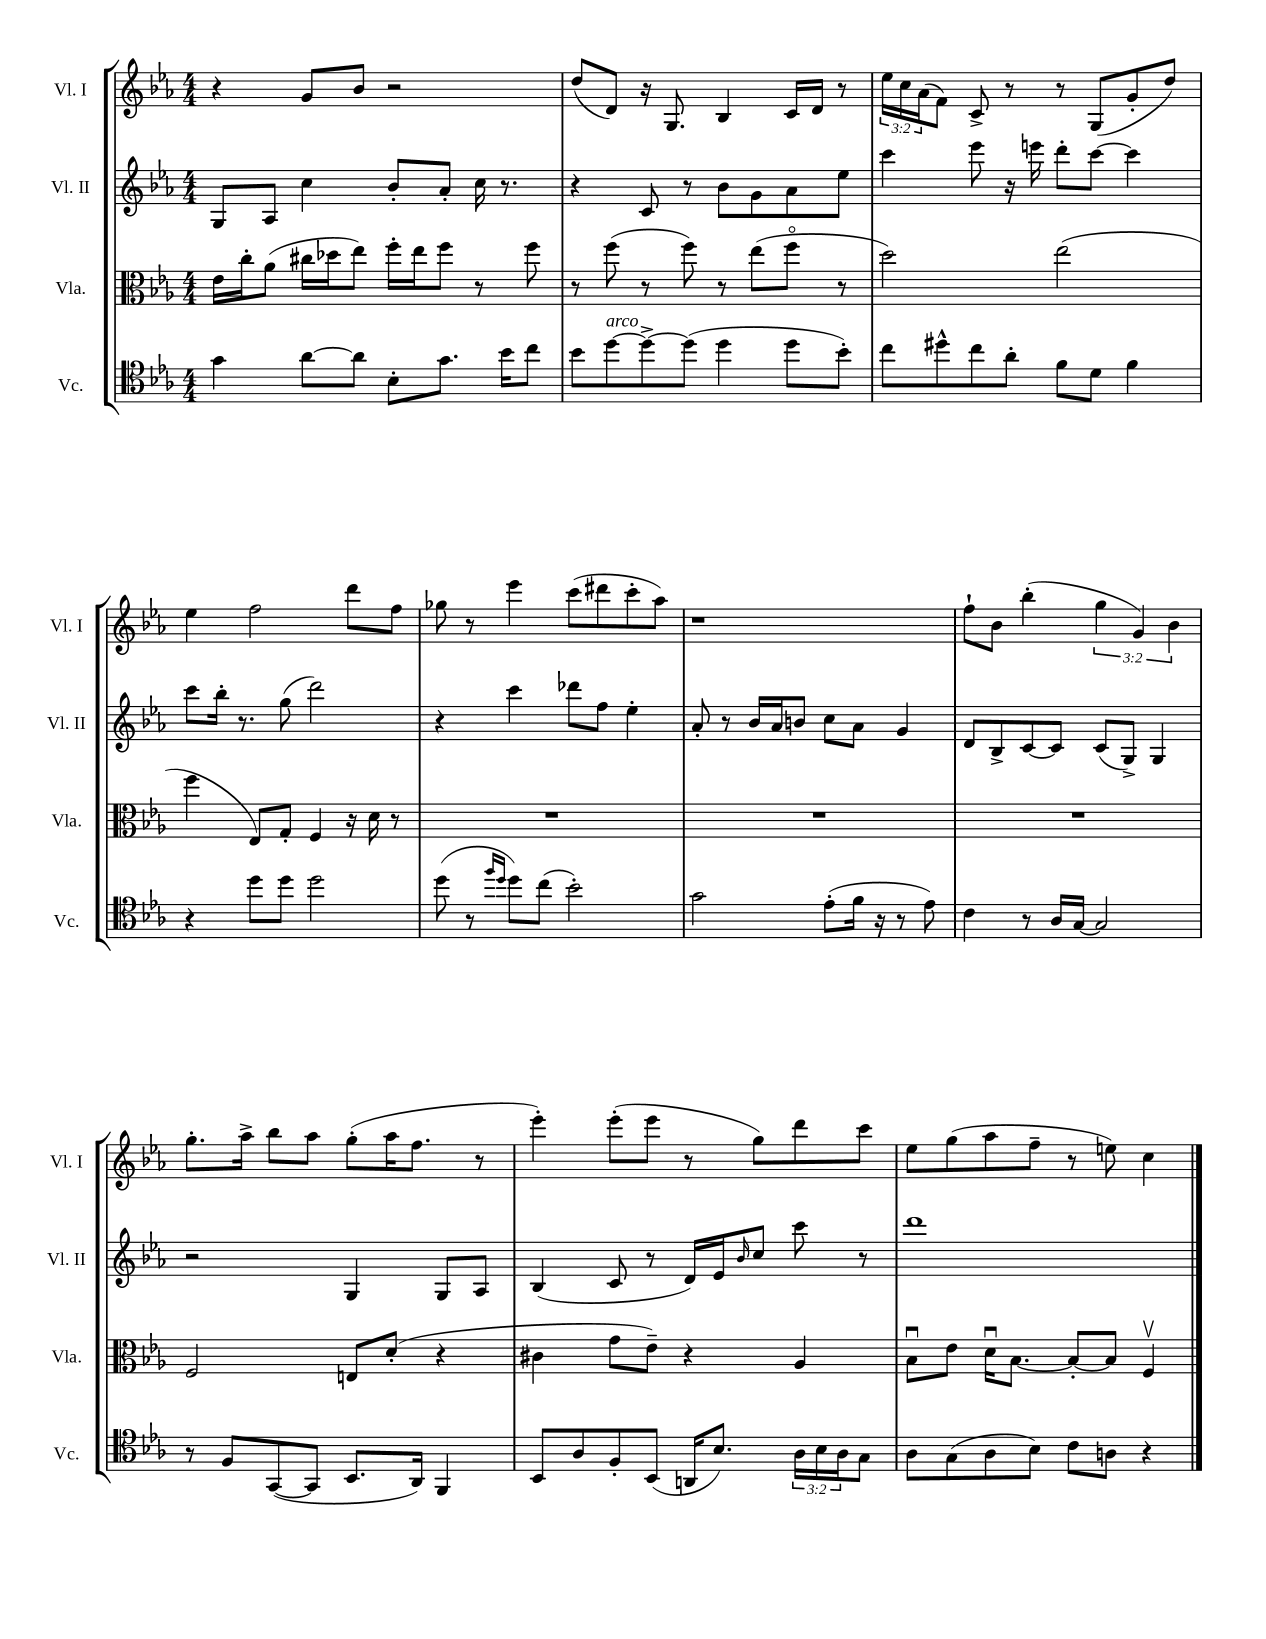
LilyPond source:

<<
\new StaffGroup <<
\new Staff = "s0" \with { instrumentName = "Vl. I" shortInstrumentName = "Vl. I" } {
    \clef treble \key ees \major \numericTimeSignature \time 4/4 \override Staff.TupletNumber.text = #tuplet-number::calc-fraction-text
    r4 g'8 bes'8 r2 |
    d''8( d'8) r16 g8. bes4 c'16 d'16 r8 |
    \tuplet 3/2 { ees''16 c''16 aes'16( } f'8) c'8-> r8 r8 g8( g'8-. d''8) |
    ees''4 f''2 d'''8 f''8 |
    ges''8 r8 ees'''4 c'''8( dis'''8 c'''8-. aes''8) |
    r1 |
    f''8-! bes'8 bes''4-.( \tuplet 3/2 { g''4 g'4) bes'4 } |
    g''8.-. aes''16-> bes''8 aes''8 g''8-.( aes''16 f''8. r8 |
    ees'''4-.) ees'''8-.( ees'''8 r8 g''8) d'''8 c'''8 |
    ees''8 g''8( aes''8 f''8-- r8 e''8) c''4 \bar "|." |
}
\new Staff = "s1" \with { instrumentName = "Vl. II" shortInstrumentName = "Vl. II" } {
    \clef treble \key ees \major \numericTimeSignature \time 4/4
    g8 aes8 c''4 bes'8-. aes'8-. c''16 r8. |
    r4 c'8 r8 bes'8 g'8 aes'8 ees''8 |
    c'''4 ees'''8 r16 e'''16 d'''8-. c'''8~ c'''4 |
    c'''8 bes''16-. r8. g''8( d'''2) |
    r4 c'''4 des'''8 f''8 ees''4-. |
    aes'8-. r8 bes'16 aes'16 b'8 c''8 aes'8 g'4 |
    d'8 bes8-> c'8~ c'8 c'8( g8->) g4 |
    r2 g4 g8 aes8 |
    bes4( c'8 r8 d'16) ees'16 \grace { bes'16 } c''8 c'''8 r8 |
    d'''1 \bar "|." |
}
\new Staff = "s2" \with { instrumentName = "Vla." shortInstrumentName = "Vla." } {
    \clef alto \key ees \major \numericTimeSignature \time 4/4
    ees'16 c''16-. aes'8( cis''16 des''16 ees''8) f''16-. ees''16 f''8 r8 f''8 |
    r8 f''8( r8 f''8) r8 ees''8( f''8\flageolet r8 |
    d''2) ees''2( |
    f''4 ees8) g8-. f4 r16 d'16 r8 |
    R1 |
    R1 |
    R1 |
    f2 e8 d'8-.( r4 |
    cis'4 g'8 ees'8--) r4 aes4 |
    bes8\downbow ees'8 d'16\downbow bes8.~ bes8~-. bes8 f4\upbow \bar "|." |
}
\new Staff = "s3" \with { instrumentName = "Vc." shortInstrumentName = "Vc." } {
    \clef tenor \key ees \major \numericTimeSignature \time 4/4 \override Staff.TupletNumber.text = #tuplet-number::calc-fraction-text
    g'4 aes'8~ aes'8 bes8-. g'8. bes'16 c''8 |
    bes'8 d''8~^\markup { \italic "arco" } d''8~-> d''8( d''4 d''8 bes'8-.) |
    c''8 dis''8-^ c''8 aes'8-. f'8 d'8 f'4 |
    r4 d''8 d''8 d''2 |
    d''8( r8 \grace { f''16 d''16 } d''8) c''8( bes'2-.) |
    g'2 ees'8-.( f'16 r16 r8 ees'8) |
    c'4 r8 aes16 g16~ g2 |
    r8 f8 g,8~( g,8 bes,8. aes,16) f,4 |
    bes,8 aes8 f8-. bes,8( a,16 bes8.) \tuplet 3/2 { aes16 bes16 aes16 } g8 |
    aes8 g8( aes8 bes8) c'8 a8 r4 \bar "|." |
}
>>
>>
\layout { \context { \Score \remove "Bar_number_engraver" } }
